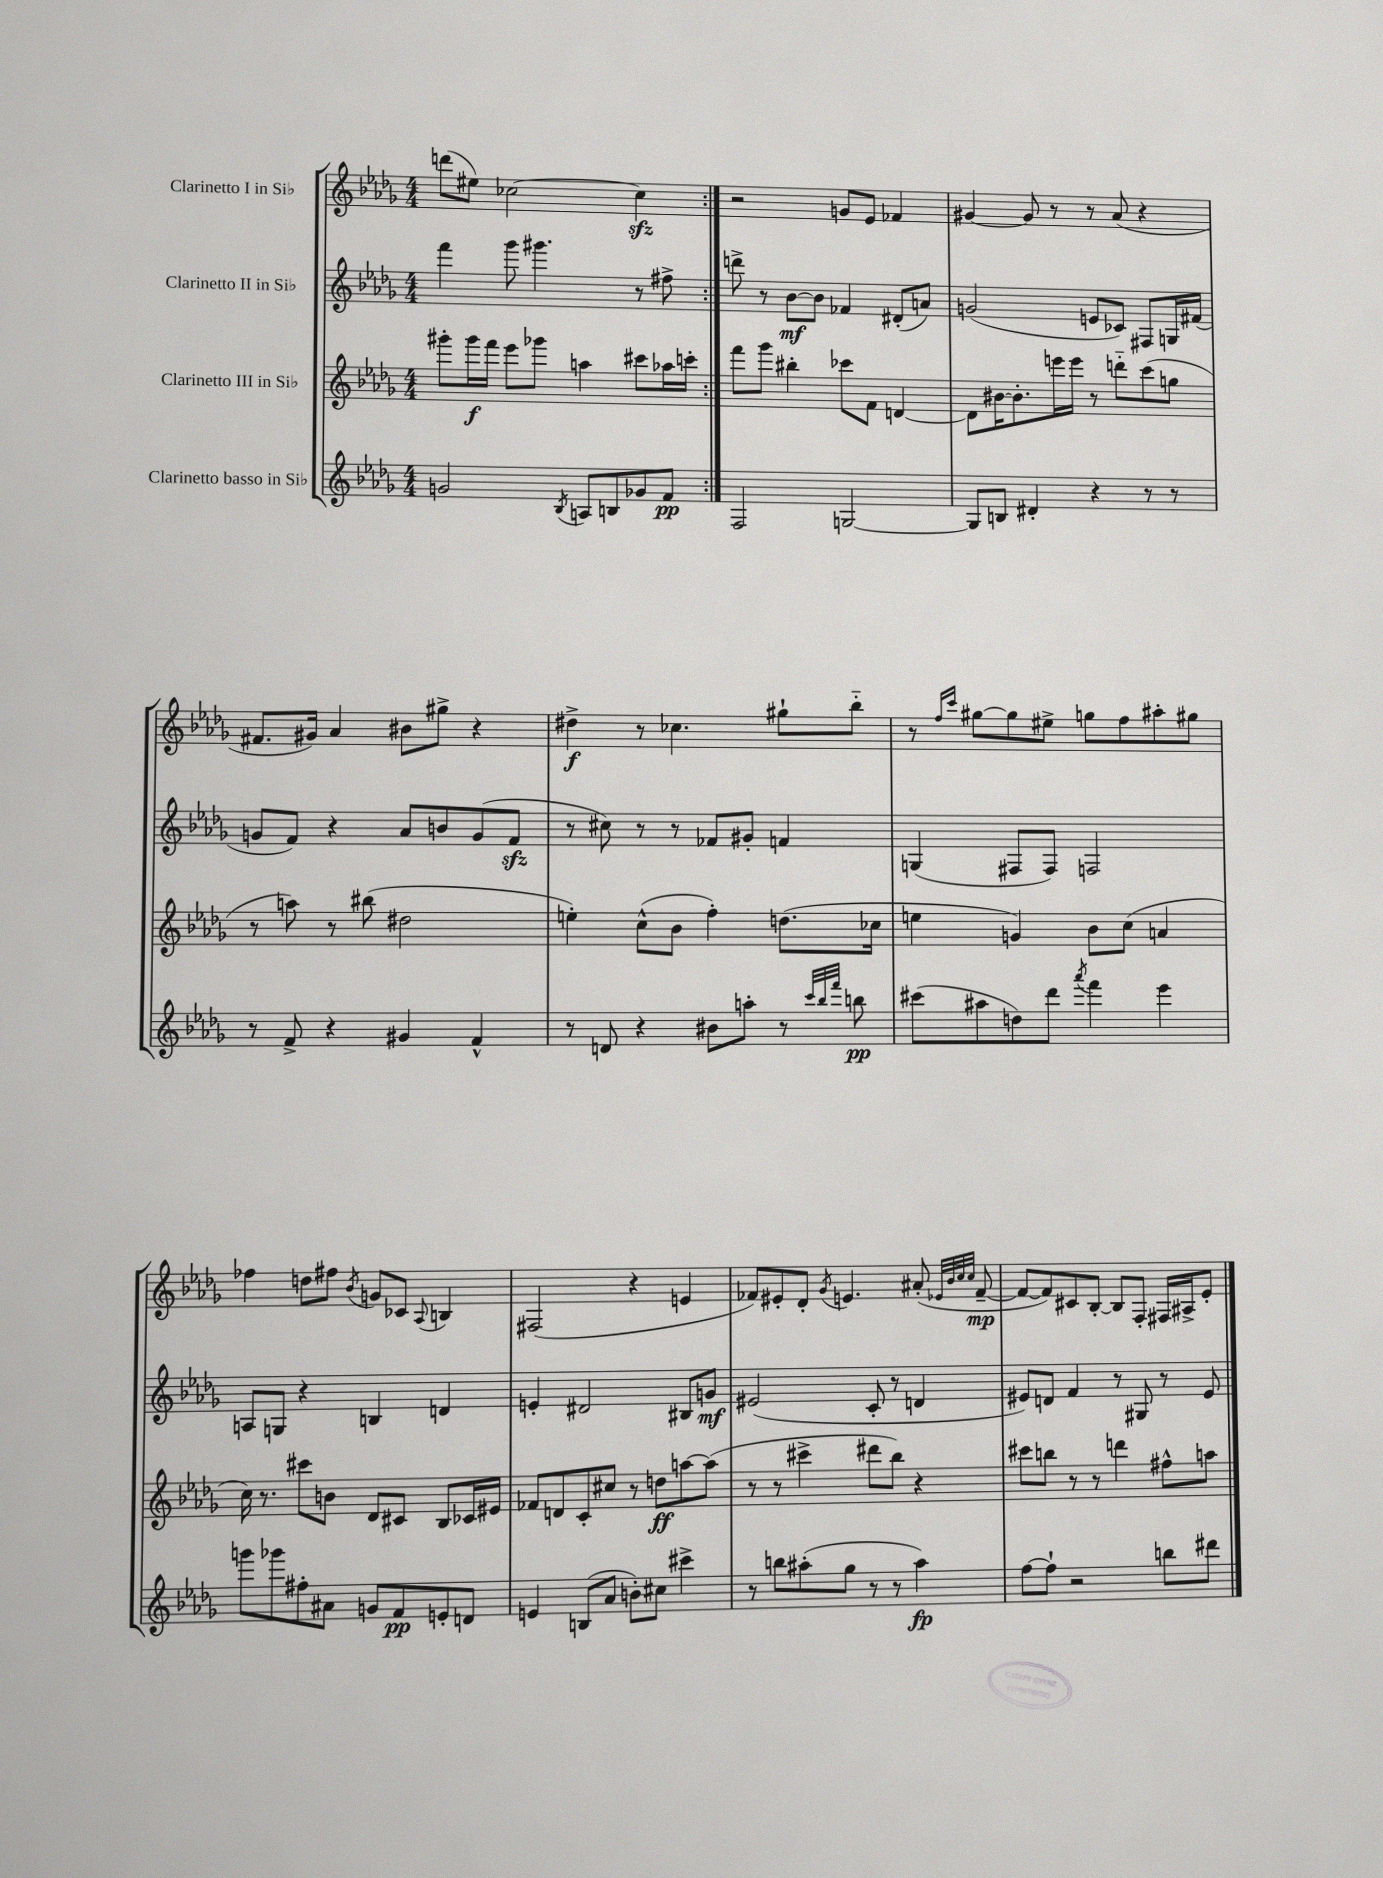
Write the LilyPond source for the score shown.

<<
\new StaffGroup <<
\new Staff = "s0" \with { instrumentName = "Clarinetto I in Sib" } {
    \clef treble \key des \major \numericTimeSignature \time 4/4
    \repeat volta 2 { d'''8( eis''8) ces''2~ ces''4\sfz | }
    r2 g'8 ees'8 fes'4 |
    gis'4~ gis'8 r8 r8 aes'8( r4 |
    fis'8. gis'16) aes'4 bis'8 gis''8-> r4 |
    dis''4->\f r8 ces''4. gis''8-! bes''8-_ |
    r8 \grace { f''16 c'''16 } gis''8~ gis''8 eis''8-> g''8 f''8 ais''8-. gis''8 |
    fes''4 d''8 fis''8 \acciaccatura { bes'8 } g'8 ces'8 \appoggiatura { aes8 } b4 |
    fis2( r4 e'4 |
    fes'8) eis'8-. des'8-. \acciaccatura { ges'8 } e'4. ais'8-.( \grace { ees'32 bes'32 c''32 c''32 } fes'8~--\mp |
    fes'8~ fes'8) cis'8 bes8~-. bes8 f8-. fis16 ais16-> ees'8-. \bar "|." |
}
\new Staff = "s1" \with { instrumentName = "Clarinetto II in Sib" } {
    \clef treble \key des \major \numericTimeSignature \time 4/4
    \repeat volta 2 { f'''4 ges'''8 gis'''4. r8 fis''8-> | }
    d'''8-> r8 bes'8~\mf bes'8 fes'4 dis'8-.( a'8) |
    g'2( e'8 ces'8) fis8 g16 fis'16( |
    g'8 f'8) r4 aes'8 b'8 g'8( f'8\sfz |
    r8 cis''8) r8 r8 fes'8 gis'8-. f'4 |
    g4( fis8 fis8) f2 |
    a8 g8 r4 b4 d'4 |
    e'4-. dis'2 bis8 g'8\mf |
    eis'2( c'8-. r8 d'4 |
    eis'8) d'8 f'4 r8 gis8 r8 eis'8 \bar "|." |
}
\new Staff = "s2" \with { instrumentName = "Clarinetto III in Sib" } {
    \clef treble \key des \major \numericTimeSignature \time 4/4
    \repeat volta 2 { gis'''8-. gis'''16\f f'''16 ees'''8 ges'''8 a''4 cis'''8 aes''16 c'''16-. | }
    f'''8 ges'''8 bis''4-. ces'''8 f'8 d'4~ |
    d'8 bis'16~ bis'8.-. e'''16 e'''16 r8 d'''8-_ c'''8( g''8 |
    r8 a''8) r8 bis''8( dis''2 |
    e''4-.) c''8-^( bes'8 f''4-.) d''8.( ces''16 |
    e''4 g'4) bes'8 c''8( a'4 |
    c''16) r8. cis'''8 b'8 des'8 cis'8 bes8 ces'16 eis'16 |
    fes'8 d'8 c'8-. cis''8 r8 d''8\ff a''8~ a''8( |
    r8 r8 cis'''4-> dis'''8 bes''8) r4 |
    cis'''8 b''8 r8 r8 d'''4 fis''8-^ a''8 \bar "|." |
}
\new Staff = "s3" \with { instrumentName = "Clarinetto basso in Sib" } {
    \clef treble \key des \major \numericTimeSignature \time 4/4
    \repeat volta 2 { g'2 \acciaccatura { bes8 } a8 b8 ges'8 f'8\pp | }
    f2 g2~ |
    g8 b8 dis'4-. r4 r8 r8 |
    r8 f'8-> r4 gis'4 f'4-^ |
    r8 d'8 r4 bis'8 a''8-. r8 \grace { c'''32 bes''32 f'''32 } b''8\pp |
    cis'''8( ais''8 d''8) des'''8 \acciaccatura { aes'''8 } f'''4 ees'''4 |
    g'''8 ges'''8 fis''8-. ais'8 g'8 f'8\pp e'8-. d'8 |
    e'4 b8( aes'8 b'8-.) cis''8 cis'''4-> |
    r8 b''8 ais''8-.( ges''8 r8 r8 ais''4\fp) |
    f''8~ f''8-! r2 b''8 dis'''8 \bar "|." |
}
>>
>>
\layout { \context { \Score \remove "Bar_number_engraver" } }
